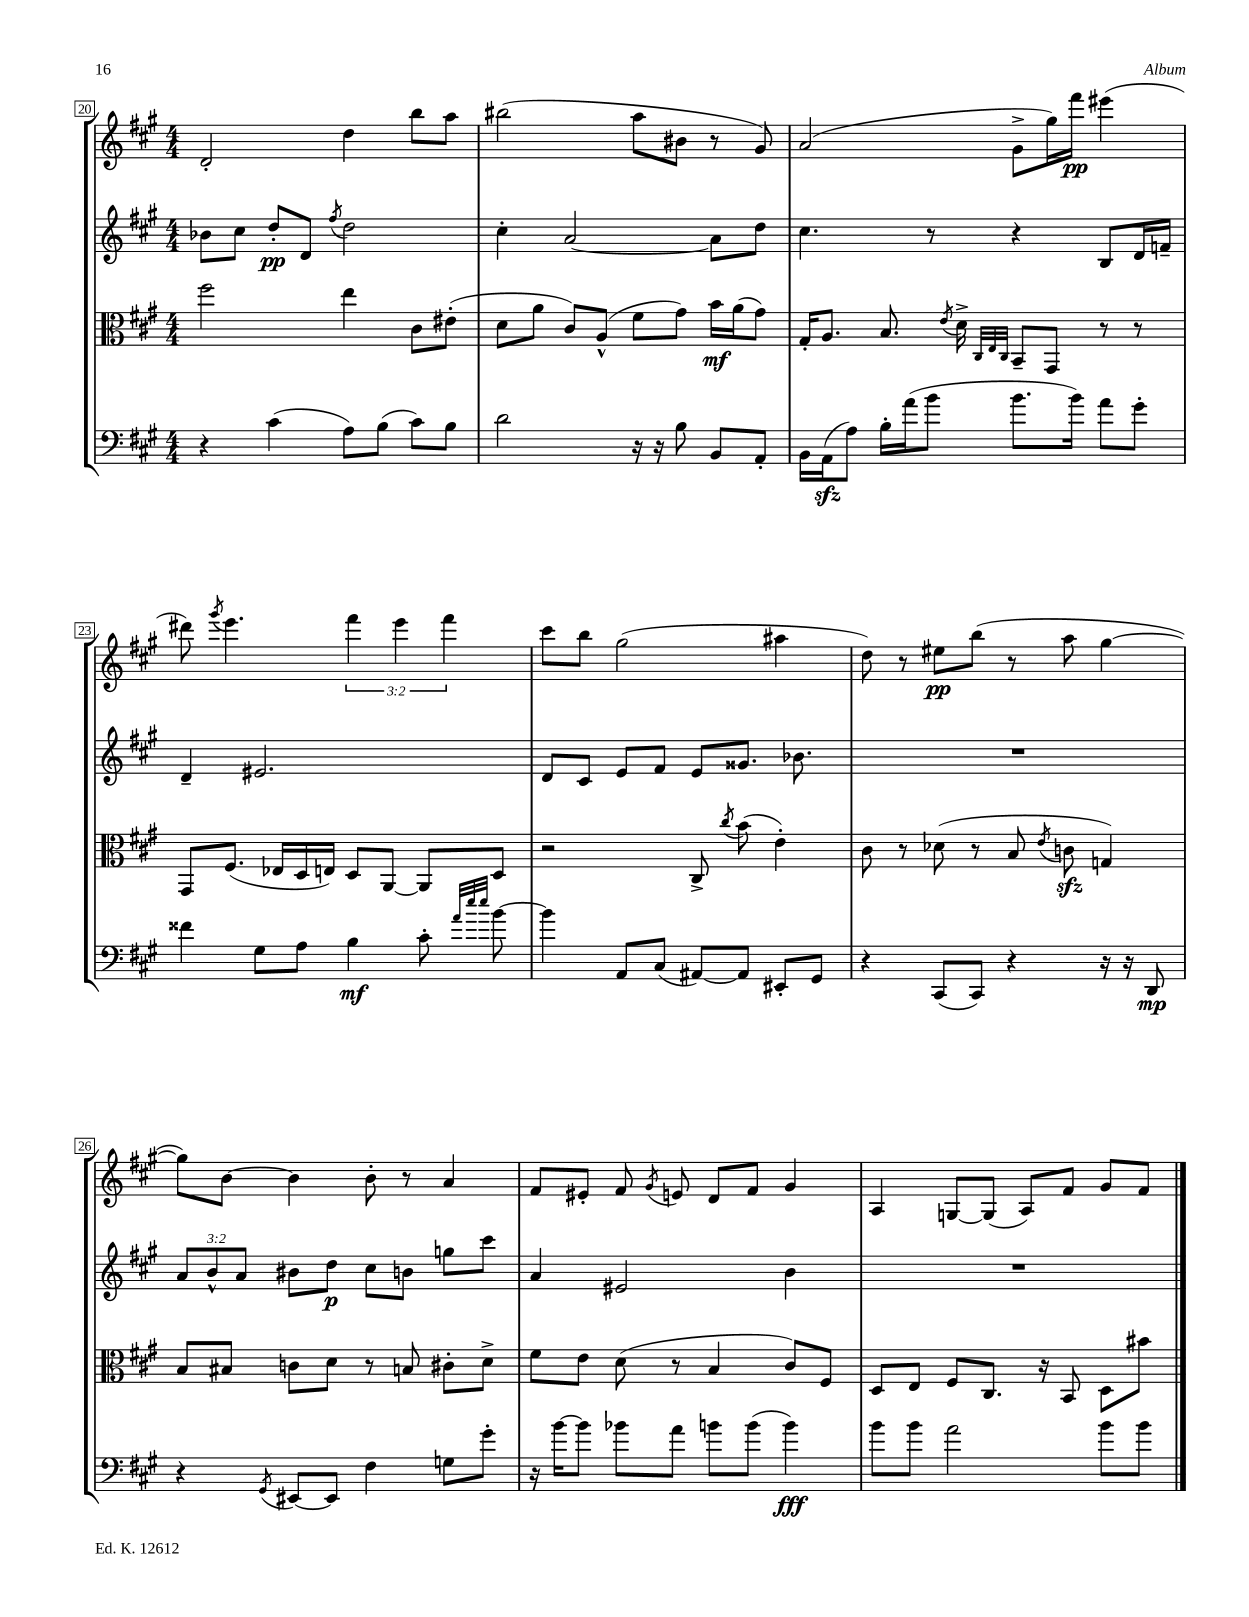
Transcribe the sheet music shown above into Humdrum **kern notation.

**kern	**kern	**kern	**kern
*staff4	*staff3	*staff2	*staff1
*clefF4	*clefC3	*clefG2	*clefG2
*k[f#c#g#]	*k[f#c#g#]	*k[f#c#g#]	*k[f#c#g#]
*M4/4	*M4/4	*M4/4	*M4/4
4r	2ff#	8b-	2d'
.	.	8cc#	.
(4c#	.	8dd'	.
.	.	8d	.
.	.	8qff#	.
8A)	4ee	2dd	4dd
(8B	.	.	.
8c#)	8c#	.	8bb
8B	(8e#'	.	8aa
=	=	=	=
2d	8d	4cc#'	(2bb#
.	8a	.	.
.	8c#)	[2a	.
.	(8A^^	.	.
16r	8f#	.	8aa
16r	.	.	.
8B	8g#)	.	8b#
8BB	16b	8a]	8r
.	(16a	.	.
8AA'	8g#)	8dd	8g#)
=	=	=	=
16BB	16G#'	4.cc#	(2a
(16AA	8.A	.	.
8A)	.	.	.
16B'	8.B	.	.
(16a	.	.	.
8b	.	8r	.
.	8qe	.	.
.	16d^	.	.
.	32qqC#	.	.
.	32qqE	.	.
.	32qqC#	.	.
8.b	8BB~	4r	8g#^
.	8GG#	.	16gg#)
16b)	.	.	16fff#
8a	8r	8B	(4eee#
8g#'	8r	16d	.
.	.	16f~	.
=	=	=	=
4f##	8GG#	4d~	8ddd#)
.	.	.	8qggg#
.	(8.F#	.	4.eee
8G#	.	2.e#	.
.	16E-	.	.
8A	16D	.	.
.	16E)	.	.
4B	8D	.	6fff#
.	[8AA	.	.
.	.	.	6eee
8c#'	8AA]	.	.
.	.	.	6fff#
32qqa	.	.	.
32qqee	.	.	.
32qqee	.	.	.
[8b	8D	.	.
=	=	=	=
4b]	2r	8d	8ccc#
.	.	8c#	8bb
8AA	.	8e	(2gg#
(8C#	.	8f#	.
[8AA#)	8C#^	8e	.
.	8qcc#	.	.
8AA#]	(8b	8.g##	.
8EE#'	4e')	.	4aa#
.	.	8.b-	.
8GG#	.	.	.
=	=	=	=
4r	8c#	1r	8dd)
.	8r	.	8r
(8CC#	(8d-	.	8ee#
8CC#)	8r	.	(8bb
4r	8B	.	8r
.	8qe	.	.
.	8c	.	8aa
16r	4G)	.	[4gg#
16r	.	.	.
8DD	.	.	.
=	=	=	=
4r	8B	12a	8gg#])
.	.	12b^^	.
.	8B#	.	[8b
.	.	12a	.
8qGG#	.	.	.
[8EE#	8c	8b#	4b]
8EE#]	8d	8dd	.
4F#	8r	8cc#	8b'
.	8B	8b	8r
8G	8c#'	8gg	4a
8g#'	8d^	8ccc#	.
=	=	=	=
16r	8f#	4a	8f#
[16b	.	.	.
8b]	8e	.	8e#'
8b-	(8d	2e#	8f#
.	.	.	8qg#
8a	8r	.	8e
8b	4B	.	8d
(8b	.	.	8f#
4b)	8c#)	4b	4g#
.	8F#	.	.
=	=	=	=
8b	8D	1r	4A
8b	8E	.	.
2a	8F#	.	[8G
.	8.C#	.	(8G]
.	.	.	8A)
.	16r	.	.
.	8BB	.	8f#
8b	8D	.	8g#
8b	8b#	.	8f#
==	==	==	==
*-	*-	*-	*-
